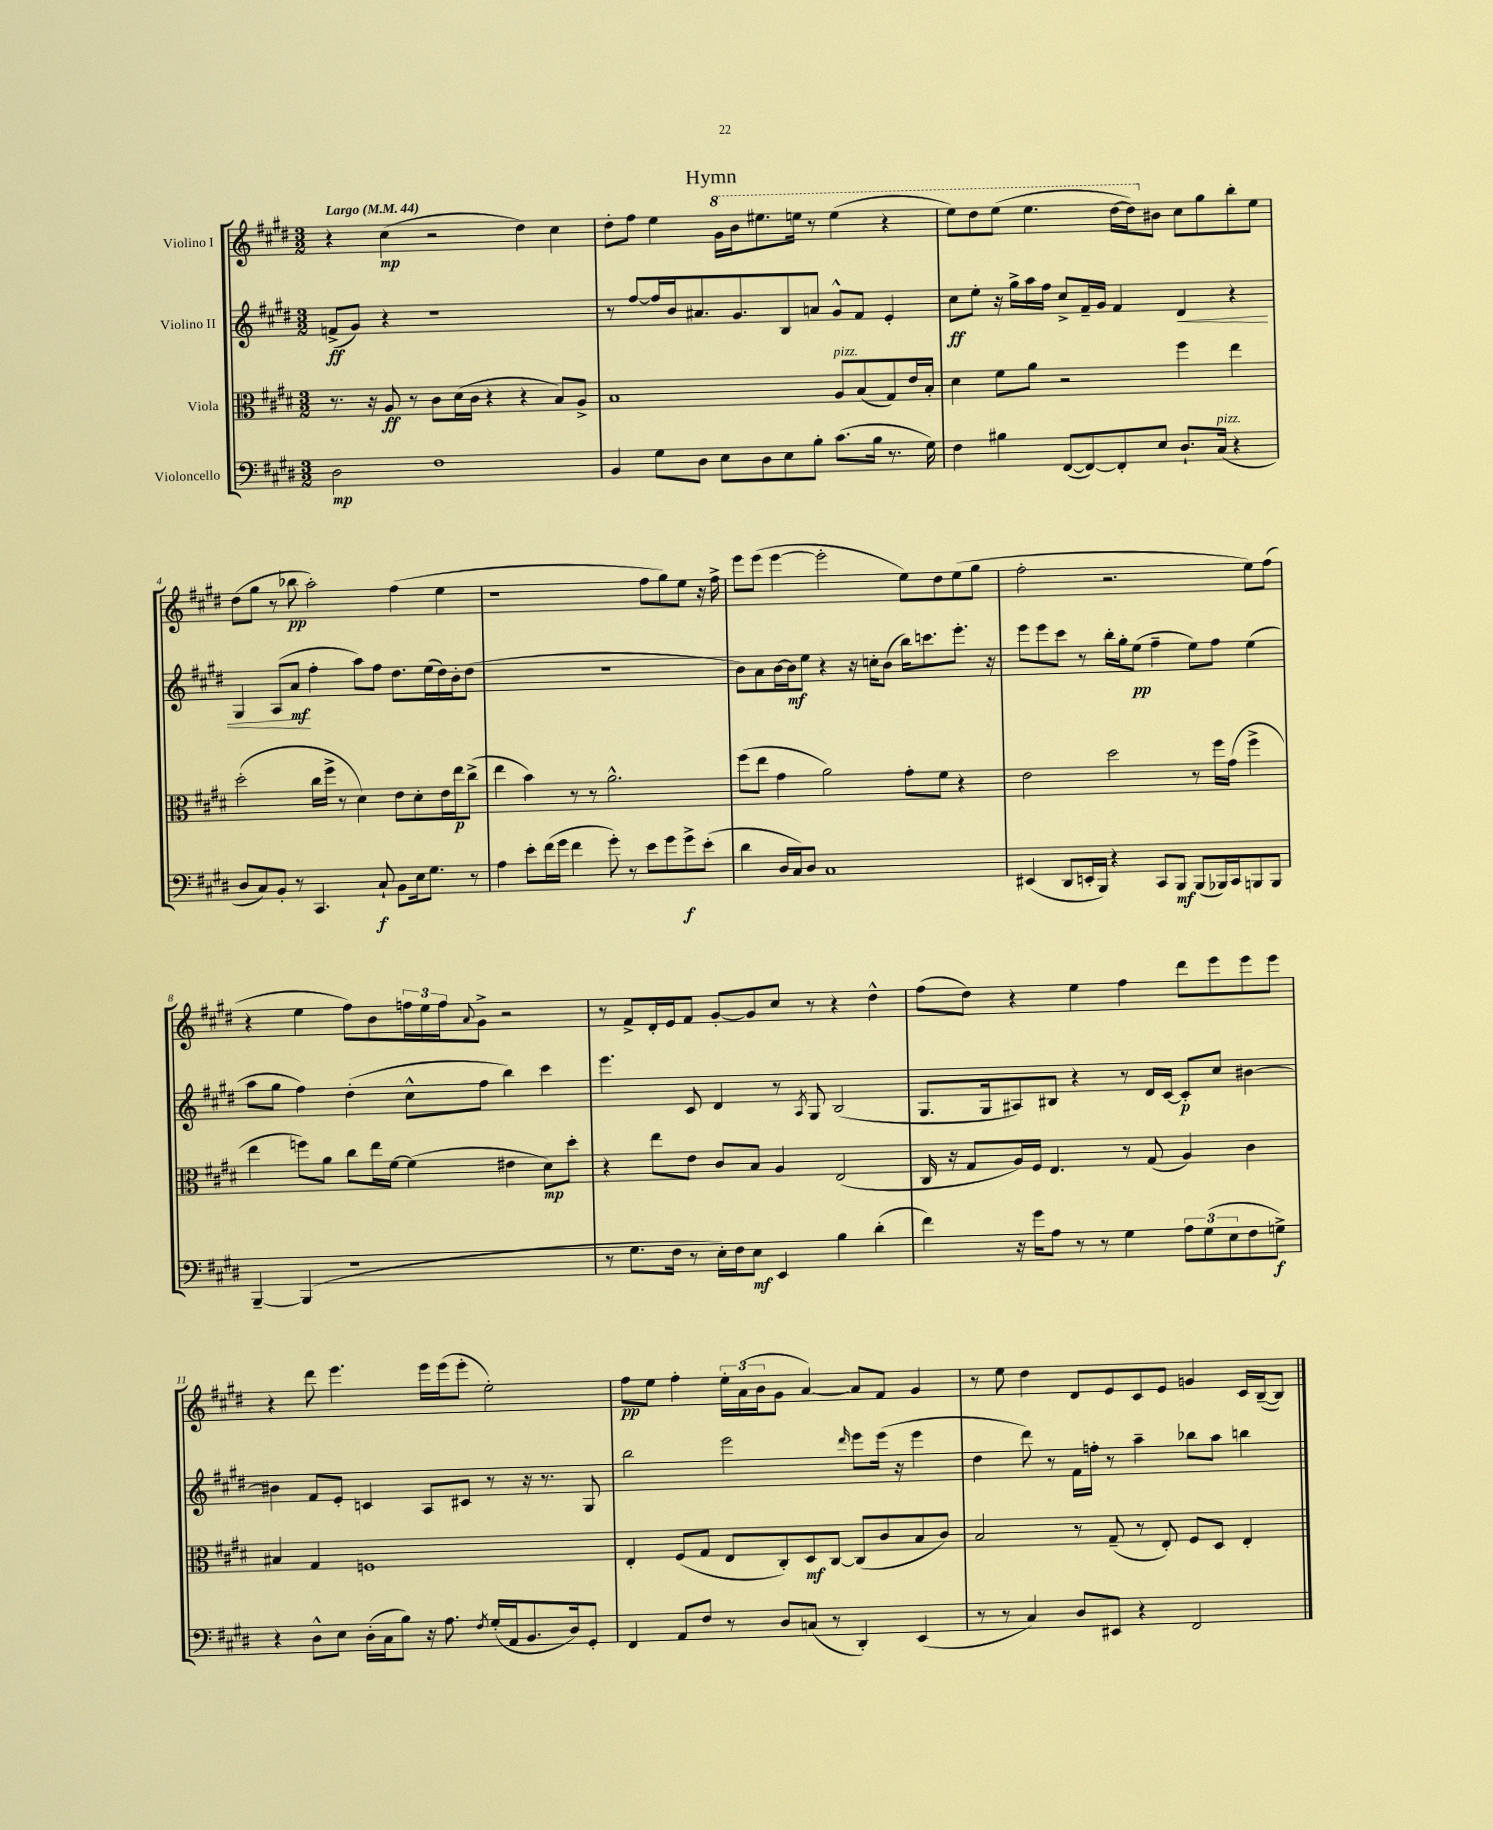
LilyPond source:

\header { title = "Hymn" }
<<
\new StaffGroup <<
\new Staff = "s0" \with { instrumentName = "Violino I" } {
    \clef treble \key e \major \numericTimeSignature \time 3/2 \tempo "Largo" 4 = 44
    r4 cis''4\mp( r2 dis''4) cis''4 |
    dis''8-. fis''8 e''4 \ottava #1 gis''16 b''16 eis'''8. e'''16 r8 e'''4( r4 |
    e'''8) dis'''8 e'''8( e'''4. dis'''16~ dis'''16) \ottava #0 bis'8 cis''8 gis''8 b''8-. e''8 |
    dis''8( gis''8 r8 bes''8\pp a''2-.) fis''4( e''4 |
    r1 fis''8 gis''8) e''8 r16 fis''16-> |
    e'''8 e'''8( e'''4~ e'''2-. e''8) dis''8 e''8( gis''8 |
    fis''2-. r2. e''8) fis''8( |
    r4 e''4 fis''8) b'8 \tuplet 3/2 { f''16 e''16 f''16 } \appoggiatura { a'8 } gis'8-> r2 |
    r8 fis'8-> dis'16-. e'16 fis'8 gis'8~-. gis'8 cis''8 r8 r4 dis''4-^ |
    fis''8( dis''8) r4 e''4 fis''4 dis'''8 e'''8 e'''8 e'''8 |
    r4 dis'''8 e'''4. e'''16 e'''16( e'''8-. e''2-.) |
    fis''8\pp e''8 fis''4-. \tuplet 3/2 { e''16-. a'16( b'16 } gis'8 a'4~) a'8 fis'8 gis'4 |
    r8 e''8 dis''4 dis'8 e'8 cis'8 e'8 g'4 cis'16 b16~--( b8) \bar "|." |
}
\new Staff = "s1" \with { instrumentName = "Violino II" } {
    \clef treble \key e \major \numericTimeSignature \time 3/2
    f'8->\ff( gis'8) r4 r1 |
    r8 fis''8~ fis''16 b'16 ais'8. gis'8. b8 a'8 gis'8-^ fis'8 e'4-. |
    cis''8\ff e''8-. r16 gis''16-> a''16 fis''16 cis''8-> fis'16-- gis'16 fis'4 dis'4\< r4 |
    gis4 a8( a'8\mf\! fis''4-. a''8) fis''8 dis''8. e''16( dis''16) b'16-. dis''8( |
    R1. |
    b'8) a'8 b'16~ b'16\mf e''8 r4 r16 c''16-. b'8( b''16) c'''8. e'''8.-. r16 |
    e'''8 e'''8 cis'''8 r8 b''16-. gis''16-. e''8\pp( fis''4-- e''8) fis''8 e''4( |
    a''8 gis''8 fis''4) dis''4-.( cis''8-^ fis''8 b''4) cis'''4 |
    e'''4. cis'8 dis'4 r8 \acciaccatura { a8 } gis8 b2( |
    gis8. gis16 ais8) bis8 r4 r8 dis'16 cis'16~ cis'8-.\p cis''8 bis'4~ |
    bis'4 fis'8 e'8-. c'4 a8 cis'8 r8 r16 r8. gis8 |
    b''2 e'''2 \grace { dis'''16 } e'''8 e'''16( r16 e'''4 |
    dis''4 dis'''8) r8 fis'16 f''16-. r8 a''4-- bes''8 a''8 b''4 \bar "|." |
}
\new Staff = "s2" \with { instrumentName = "Viola" } {
    \clef alto \key e \major \numericTimeSignature \time 3/2
    r8. r16 a8\ff r8 cis'8 dis'16( cis'16 r4 r4 b8) a8-> |
    b1 a8^\markup { \italic "pizz." } b8( gis8) e'16 b16-. |
    dis'4 fis'8 a'8 r2 fis''4 e''4 |
    dis''2-.( cis''16 fis''16-> r8 dis'4) e'8 dis'8-. e'16 e''16\p cis''8->( |
    e''4 b'4) r8 r8 a'2.-^ |
    fis''8( e''8 gis'4 a'2) gis'8-. fis'8 r4 |
    e'2 dis''2 r8 fis''16 gis'16( fis''4-> |
    e''4 f''8) a'8 cis''8 e''16 fis'16~ fis'4( eis'4 dis'8\mp) dis''8-. |
    r4 e''8 e'8 cis'8 b8 a4 e2( |
    cis16 r16 gis8 a16) fis16 e4. r8 gis8( a4) cis'4 |
    bis4 gis4 f1 |
    e4-. fis8( gis8 e8 cis8-.) dis8\mf cis8~ cis8( cis'8 b8 cis'8) |
    b2 r8 gis8--( r8 e8-.) fis8 dis8 e4-. \bar "|." |
}
\new Staff = "s3" \with { instrumentName = "Violoncello" } {
    \clef bass \key e \major \numericTimeSignature \time 3/2
    dis2\mp fis1 |
    b,4 gis8 dis8 e8 dis8 e8 b8-. cis'8.( b16 r8. gis16) |
    fis4 bis4 fis,8~( fis,8~) fis,8-. e8 dis8.-! cis16^\markup { \italic "pizz." }( r4 |
    dis8 cis8) b,8-. r8 cis,4. cis8-!\f b,8 e16 gis8. r8 |
    a4 e'8-. fis'16( gis'16 fis'4 gis'8-.) r8 e'8 gis'8 gis'8->\f e'8-.( |
    dis'4 dis16 cis16) dis8 cis1 |
    eis,4( dis,8 e,16-. b,,16) r4 cis,8 b,,8\mf b,,8( bes,,16) cis,16 b,,8 b,,8 |
    b,,4~-- b,,4( r1 |
    r8 gis8. fis16 r8 e16-.) fis16 e8\mf e,4 b4 dis'4-.( |
    fis'4) r16 gis'16 a8 r8 r8 gis4 \tuplet 3/2 { a8 gis8( e8 } fis8 g8->\f) |
    r4 dis8-^ e8 dis16-.( cis16 b8) r16 a8. \acciaccatura { fis8 } gis16-.( a,16 b,8. dis16) gis,8-. |
    fis,4 a,8 fis8 r8 dis8 c8( r8 dis,4-.) e,4( |
    r8 r8 cis4) dis8 eis,8 r4 fis,2 \bar "|." |
}
>>
>>
